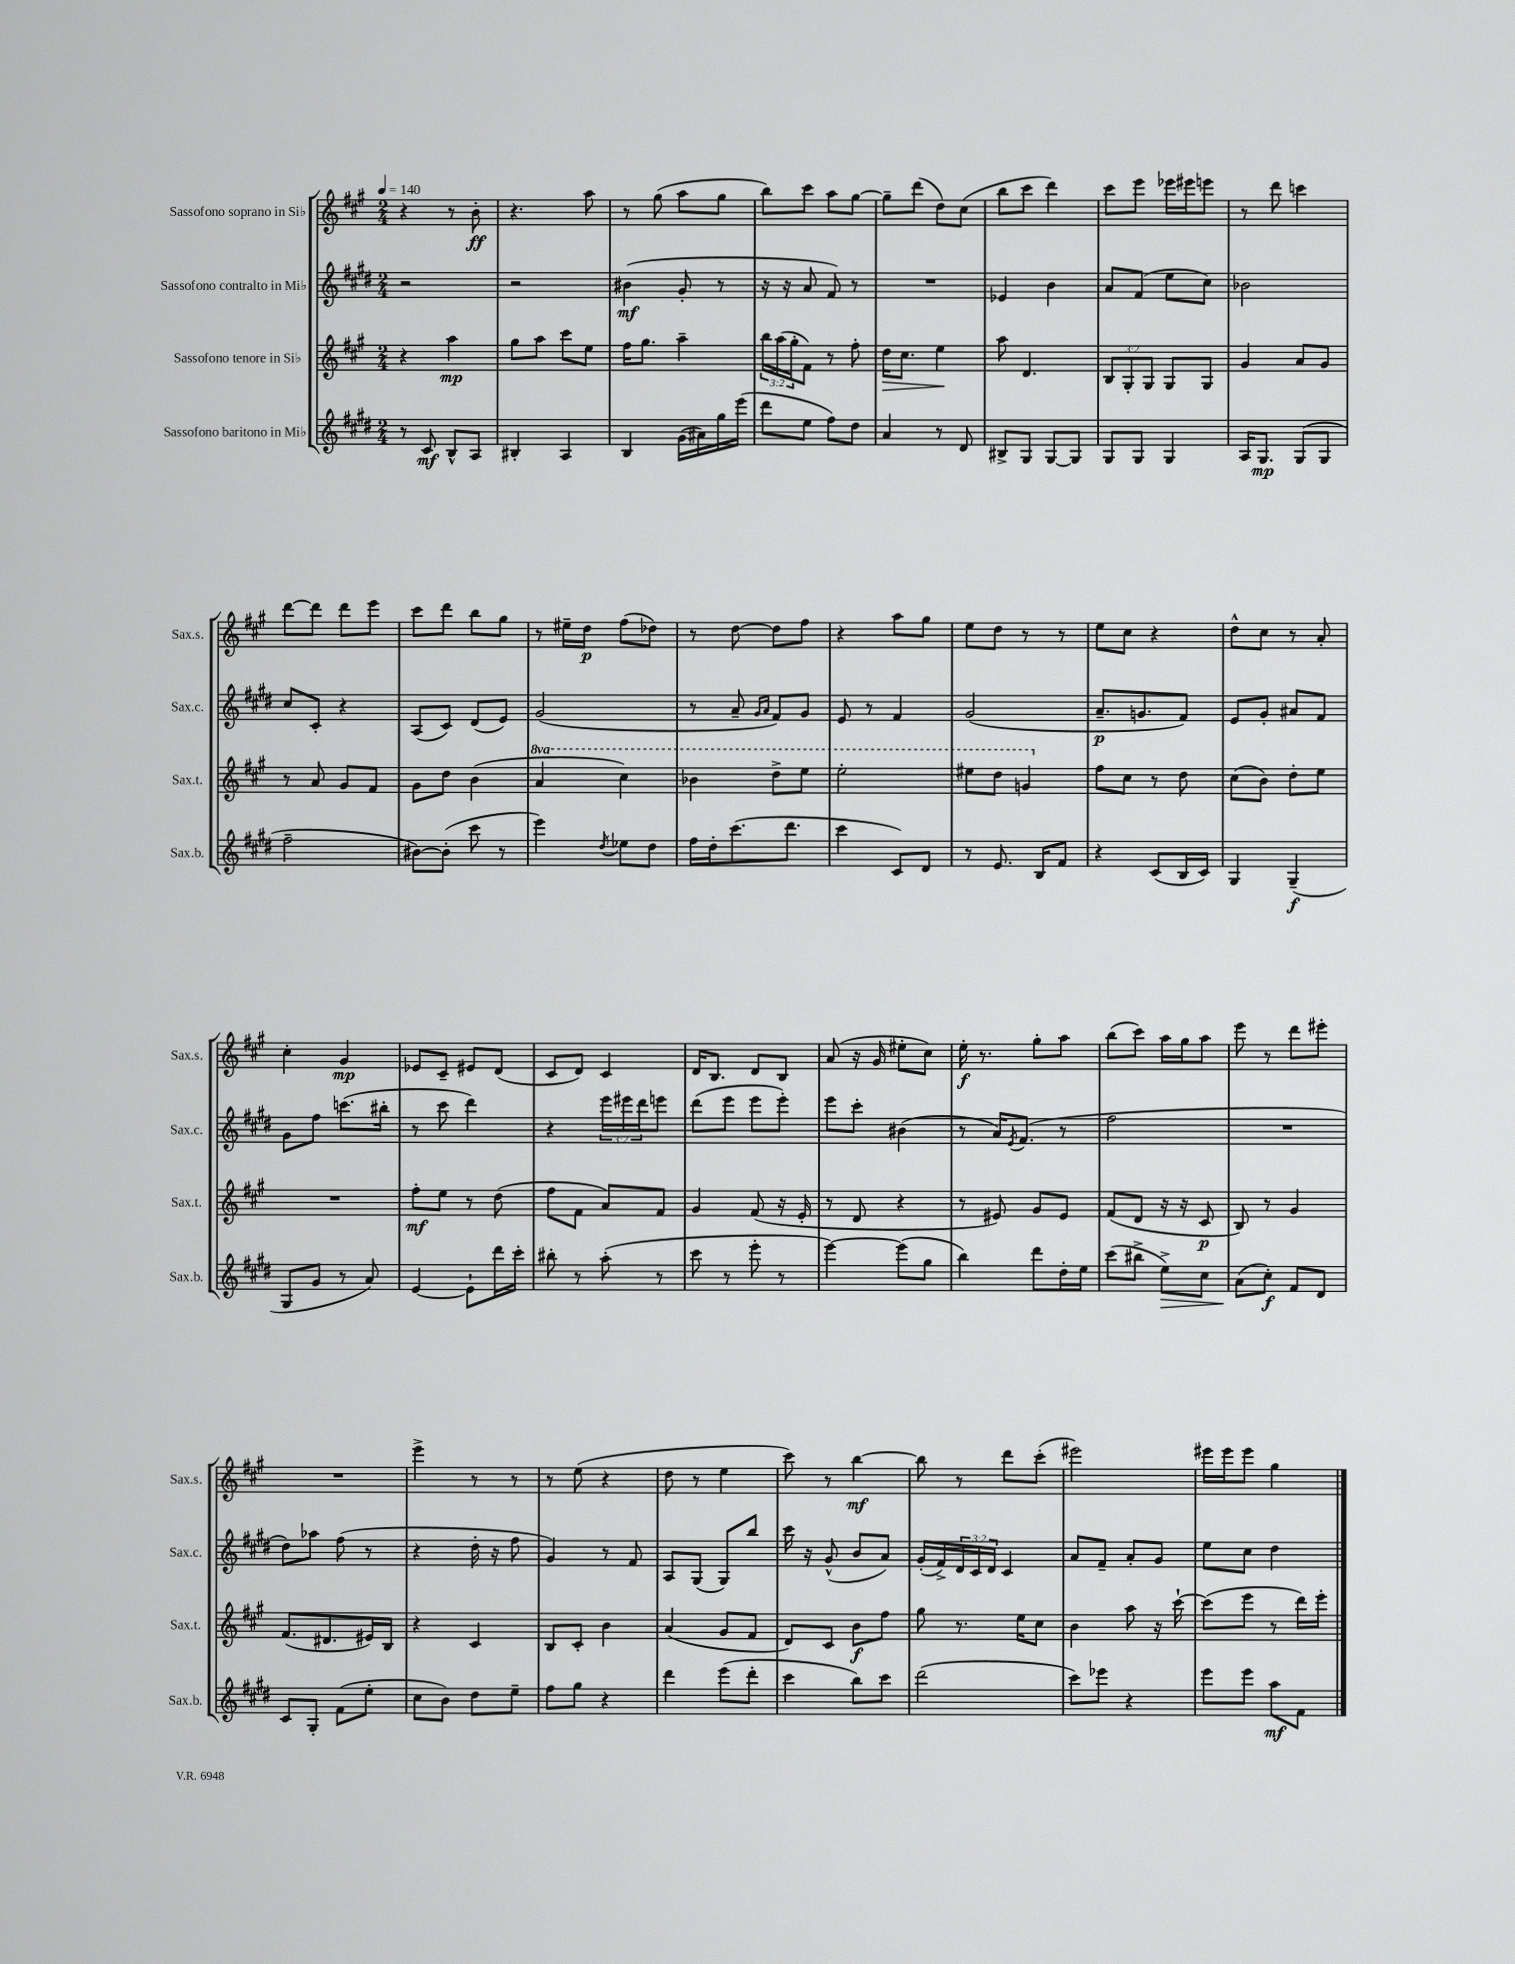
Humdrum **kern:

**kern	**dynam	**kern	**dynam	**kern	**dynam	**kern	**dynam
*part4	*part4	*part3	*part3	*part2	*part2	*part1	*part1
*staff4	*staff4	*staff3	*staff3	*staff2	*staff2	*staff1	*staff1
*I"Sassofono baritono in Mi♭	*	*I"Sassofono tenore in Si♭	*	*I"Sassofono contralto in Mi♭	*	*I"Sassofono soprano in Si♭	*
*I'Sax.b.	*	*I'Sax.t.	*	*I'Sax.c.	*	*I'Sax.s.	*
*clefG2	*	*clefG2	*	*clefG2	*	*clefG2	*
*k[f#c#g#d#]	*	*k[f#c#g#]	*	*k[f#c#g#d#]	*	*k[f#c#g#]	*
*M2/4	*	*M2/4	*	*M2/4	*	*M2/4	*
*MM140	*	*MM140	*	*MM140	*	*MM140	*
=1	=1	=1	=1	=1	=1	=1	=1
8r	.	4r	.	2r	.	4r	.
8c#/	mf	.	.	.	.	.	.
8B^^/L	.	4aa\	mp	.	.	8r	.
8A/J	.	.	.	.	.	8b'\	ff
=2	=2	=2	=2	=2	=2	=2	=2
4B#X'/	.	8gg#\L	.	2r	.	4.r	.
.	.	8aa\J	.	.	.	.	.
4A/	.	8ccc#\L	.	.	.	.	.
.	.	8ee\J	.	.	.	8aa\	.
=3	=3	=3	=3	=3	=3	=3	=3
4B/	.	16ff#\KL	.	(4b#X\	mf	8r	.
.	.	8.gg#\J	.	.	.	.	.
.	.	.	.	.	.	(8gg#\	.
(16g#\LL	.	4aa~\	.	8g#'/	.	8aa\L	.
16a#X\)	.	.	.	.	.	.	.
16gg#\	.	.	.	8r	.	8gg#\J	.
(16eee\JJ	.	.	.	.	.	.	.
=4	=4	=4	=4	=4	=4	=4	=4
8ddd#\L	.	24bb\LL	.	16r	.	8bb\L)	.
.	.	(24aa\	.	.	.	.	.
.	.	.	.	16r	.	.	.
.	.	24gg#'\J	.	.	.	.	.
8ee\J	.	8f#\J)	.	8a/	.	8ccc#\J	.
8ff#\L)	.	8r	.	8f#/)	.	8aa\L	.
8dd#\J	.	8ff#'\	.	8r	.	[8gg#\J	.
=5	=5	=5	=5	=5	=5	=5	=5
!	!	!	!LO:HP:b	!	!	!	!
4a/	.	16dd\KL	>	2r	.	8gg#~\L]	.
.	.	8.cc#\J	.	.	.	.	.
.	.	.	.	.	.	(8ddd\J	.
8r	.	4ee\	.	.	.	8dd\L)	.
8d#/	.	.	.	.	.	(8cc#\J	.
.	.	.	]	.	.	.	.
=6	=6	=6	=6	=6	=6	=6	=6
8B#X^/L	.	8aa\	.	4e-X/	.	8bb\L	.
8G#/J	.	4.d/	.	.	.	8ccc#\J	.
[8G#/L	.	.	.	4b\	.	4ddd\)	.
8G#/J]	.	.	.	.	.	.	.
=7	=7	=7	=7	=7	=7	=7	=7
8G#/L	.	12B/L	.	8a/L	.	8ccc#\L	.
.	.	12G#'/	.	.	.	.	.
8G#/J	.	.	.	(8f#/J	.	8eee\J	.
.	.	12G#/J	.	.	.	.	.
4G#/	.	8G#/L	.	8ee\L	.	16eee-X\LL	.
.	.	.	.	.	.	16eee#X\J	.
.	.	8G#/J	.	8cc#\J)	.	8eeen\J	.
=8	=8	=8	=8	=8	=8	=8	=8
16A/KL	.	4g#/	.	2b-X\	.	8r	.
8.G#/J	mp	.	.	.	.	.	.
.	.	.	.	.	.	8ddd\	.
(8G#/L	.	8a/L	.	.	.	4cccn\	.
8G#/J	.	8g#/J	.	.	.	.	.
!!LO:LB:g=z
=9	=9	=9	=9	=9	=9	=9	=9
2ff#~\	.	8r	.	8cc#/L	.	[8ddd\L	.
.	.	8a/	.	8c#'/J	.	8ddd\J]	.
.	.	8g#/L	.	4r	.	8ddd\L	.
.	.	8f#/J	.	.	.	8eee\J	.
=10	=10	=10	=10	=10	=10	=10	=10
[8b#X\L)	.	8g#\L	.	(8A/L	.	8ccc#\L	.
(8b#'\J]	.	8dd\J	.	8c#/J)	.	8ddd\J	.
8ccc#\	.	(4b\	.	(8d#/L	.	8bb\L	.
8r	.	.	.	8e/J)	.	8gg#\J	.
=11	=11	=11	=11	=11	=11	=11	=11
*	*	*8va	*	*	*	*	*
4eee\)	.	4aa/	.	(2g#/	.	8r	.
.	.	.	.	.	.	16ee#X~\LL	.
.	.	.	.	.	.	16dd\JJ	p
8qdd#/	.	.	.	.	.	.	.
8ee-X\L	.	4ccc#\)	.	.	.	(8ff#\L	.
8dd#\J	.	.	.	.	.	8dd-X\J)	.
=12	=12	=12	=12	=12	=12	=12	=12
16ff#\LL	.	4bb-X\	.	8r	.	8r	.
16dd#'\J	.	.	.	.	.	.	.
(8.ccc#\	.	.	.	8a~/	.	[8dd\	.
.	.	.	.	16qqg#/LL	.	.	.
.	.	.	.	16qqa/JJ	.	.	.
.	.	8ddd^\L	.	8f#/L)	.	8dd\L]	.
8.ddd#\J	.	.	.	.	.	.	.
.	.	8eee\J	.	8g#/J	.	8ff#\J	.
=13	=13	=13	=13	=13	=13	=13	=13
4ccc#\	.	2eee'\	.	8e/	.	4r	.
.	.	.	.	8r	.	.	.
8c#/L)	.	.	.	4f#/	.	8aa\L	.
8d#/J	.	.	.	.	.	8gg#\J	.
=14	=14	=14	=14	=14	=14	=14	=14
8r	.	8eee#X\L	.	(2g#/	.	8ee\L	.
8.e/	.	8ddd\J	.	.	.	8dd\J	.
.	.	4ggn/	.	.	.	8r	.
16B/KL	.	.	.	.	.	.	.
8f#/J	.	.	.	.	.	8r	.
=15	=15	=15	=15	=15	=15	=15	=15
*	*	*X8va	*	*	*	*	*
4r	.	8ff#\L	.	8.a~/L	p	8ee\L	.
.	.	8cc#\J	.	.	.	8cc#\J	.
.	.	.	.	8.gn/	.	.	.
(8c#/L	.	8r	.	.	.	4r	.
16B/L	.	8dd\	.	8f#/J)	.	.	.
16c#/JJ)	.	.	.	.	.	.	.
=16	=16	=16	=16	=16	=16	=16	=16
4G#/	.	(8cc#\L	.	8e/L	.	8dd^^\L	.
.	.	8b\J)	.	8g#'/J	.	8cc#\J	.
(4G#~/	f	8dd'\L	.	8a#X/L	.	8r	.
.	.	8ee\J	.	8f#/J	.	8a'/	.
!!LO:LB:g=z
=17	=17	=17	=17	=17	=17	=17	=17
8G#/L	.	2r	.	8g#\L	.	4cc#'\	.
8g#/J	.	.	.	8ff#\J	.	.	.
8r	.	.	.	(8.cccn\L	.	4g#/	mp
8a/)	.	.	.	.	.	.	.
.	.	.	.	16bb#X'\Jk	.	.	.
=18	=18	=18	=18	=18	=18	=18	=18
[4e/	.	8ff#'\L	mf	8r	.	8e-X/L	.
.	.	8ee\J	.	8ccc#\	.	8c#~/J	.
8e`\L]	.	8r	.	4ddd#\)	.	8e#X/L	.
16ddd#\L	.	(8dd\	.	.	.	(8d/J	.
16ccc#'\JJ	.	.	.	.	.	.	.
=19	=19	=19	=19	=19	=19	=19	=19
8bb#X'\	.	8ff#\L	.	4r	.	8c#/L	.
8r	.	8f#\J	.	.	.	8d/J)	.
(8aa'\	.	8a/L)	.	24eee\LL	.	4c#/	.
.	.	.	.	24eee#X\	.	.	.
.	.	.	.	24ddd#\J	.	.	.
8r	.	8f#/J	.	8eeen\J	.	.	.
=20	=20	=20	=20	=20	=20	=20	=20
8ccc#\	.	4g#/	.	(8ddd#\L	.	16d/KL	.
.	.	.	.	.	.	8.B/J	.
8r	.	.	.	8eee\J	.	.	.
8eee'\	.	(8f#/	.	8eee\L	.	8d/L	.
8r	.	16r	.	8eee'\J)	.	8B/J	.
.	.	16e'/	.	.	.	.	.
=21	=21	=21	=21	=21	=21	=21	=21
[4eee\)	.	8r	.	8eee\L	.	(8a/	.
.	.	8d/	.	8ccc#'\J	.	16r	.
.	.	.	.	.	.	16g#/	.
(8eee\L]	.	4r	.	(4b#X\	.	8ee#X'\L	.
8gg#\J	.	.	.	.	.	8cc#\J)	.
=22	=22	=22	=22	=22	=22	=22	=22
4bb\)	.	8r	.	8r	.	16ee'\	f
.	.	.	.	.	.	8.r	.
.	.	8e#X/)	.	16a/KL)	.	.	.
.	.	.	.	8qe/	.	.	.
.	.	.	.	(8.f#/J	.	.	.
8ddd#\L	.	8g#/L	.	.	.	8gg#'\L	.
16dd#'\L	.	8e#/J	.	8r	.	8aa\J	.
16ee\JJ	.	.	.	.	.	.	.
=23	=23	=23	=23	=23	=23	=23	=23
(8ccc#\L	.	(8f#/L	.	2ff#\	.	(8bb\L	.
8bb#X^\J	.	8d/J	.	.	.	8ccc#\J)	.
!	!LO:HP:b	!	!	!	!	!	!
8ee^\L)	>	16r	.	.	.	16aa\LL	.
.	.	16r	.	.	.	16gg#\J	.
8cc#\J	.	8c#/	p	.	.	8aa\J	.
=24	=24	=24	=24	=24	=24	=24	=24
(8a\L	.	8B/)	.	2r	.	8eee\	.
8cc#'\J)	] f	8r	.	.	.	8r	.
8f#/L	.	4g#/	.	.	.	8ddd\L	.
8d#/J	.	.	.	.	.	8eee#X'\J	.
!!LO:LB:g=z
=25	=25	=25	=25	=25	=25	=25	=25
8c#/L	.	(8.f#/L	.	8dd#\L)	.	2r	.
8G#'/J	.	.	.	8aa-X\J	.	.	.
.	.	8.d#X/	.	.	.	.	.
(8f#\L	.	.	.	(8ff#\	.	.	.
8ee'\J	.	16e#X/L)	.	8r	.	.	.
.	.	16B/JJ	.	.	.	.	.
=26	=26	=26	=26	=26	=26	=26	=26
8cc#\L	.	4r	.	4r	.	4eee^\	.
8b\J)	.	.	.	.	.	.	.
8dd#\L	.	4c#/	.	16dd#'\	.	8r	.
.	.	.	.	16r	.	.	.
8ee~\J	.	.	.	8ff#\	.	8r	.
=27	=27	=27	=27	=27	=27	=27	=27
8ff#\L	.	8B/L	.	4g#/)	.	8r	.
8gg#\J	.	8c#'/J	.	.	.	(8ee\	.
4r	.	4b\	.	8r	.	4r	.
.	.	.	.	8f#/	.	.	.
=28	=28	=28	=28	=28	=28	=28	=28
4ddd#\	.	(4a/	.	8A/L	.	8dd\	.
.	.	.	.	(8G#/J	.	8r	.
(8eee\L	.	8g#/L	.	8G#/L)	.	4ee\	.
8ddd#'\J	.	8f#/J	.	8bb/J	.	.	.
=29	=29	=29	=29	=29	=29	=29	=29
4ccc#\	.	8d/L)	.	16ccc#\	.	8ccc#\)	.
.	.	.	.	16r	.	.	.
.	.	8c#/J	.	(8g#^^/	.	8r	.
8bb\L)	.	8b\L	f	8b/L	.	[4bb\	mf
8ccc#\J	.	8ff#\J	.	8a/J)	.	.	.
=30	=30	=30	=30	=30	=30	=30	=30
(2ddd#\	.	8gg#\	.	(16g#'/LL	.	8bb\]	.
.	.	.	.	16f#^/)	.	.	.
.	.	8.r	.	24d#/	.	8r	.
.	.	.	.	24c#/	.	.	.
.	.	.	.	24d#/JJ	.	.	.
.	.	.	.	4c#/	.	8ddd\L	.
.	.	16ee\KL	.	.	.	.	.
.	.	8cc#\J	.	.	.	(8ccc#'\J	.
=31	=31	=31	=31	=31	=31	=31	=31
8ccc#\L)	.	4b\	.	8a/L	.	2eee#X\)	.
8eee-X\J	.	.	.	8f#~/J	.	.	.
4r	.	8aa\	.	8a'/L	.	.	.
.	.	16r	.	8g#/J	.	.	.
.	.	[16ccc#`\	.	.	.	.	.
=32	=32	=32	=32	=32	=32	=32	=32
8eee\L	.	(8ccc#\L]	.	8ee\L	.	16eee#X\LL	.
.	.	.	.	.	.	16eee#\J	.
8eee\J	.	8eee\J	.	8cc#\J	.	8eee#\J	.
8aa\L	mf	8r	.	4dd#\	.	4gg#\	.
8f#\J	.	16ddd\LL)	.	.	.	.	.
.	.	16eee'\JJ	.	.	.	.	.
==	==	==	==	==	==	==	==
*-	*-	*-	*-	*-	*-	*-	*-
